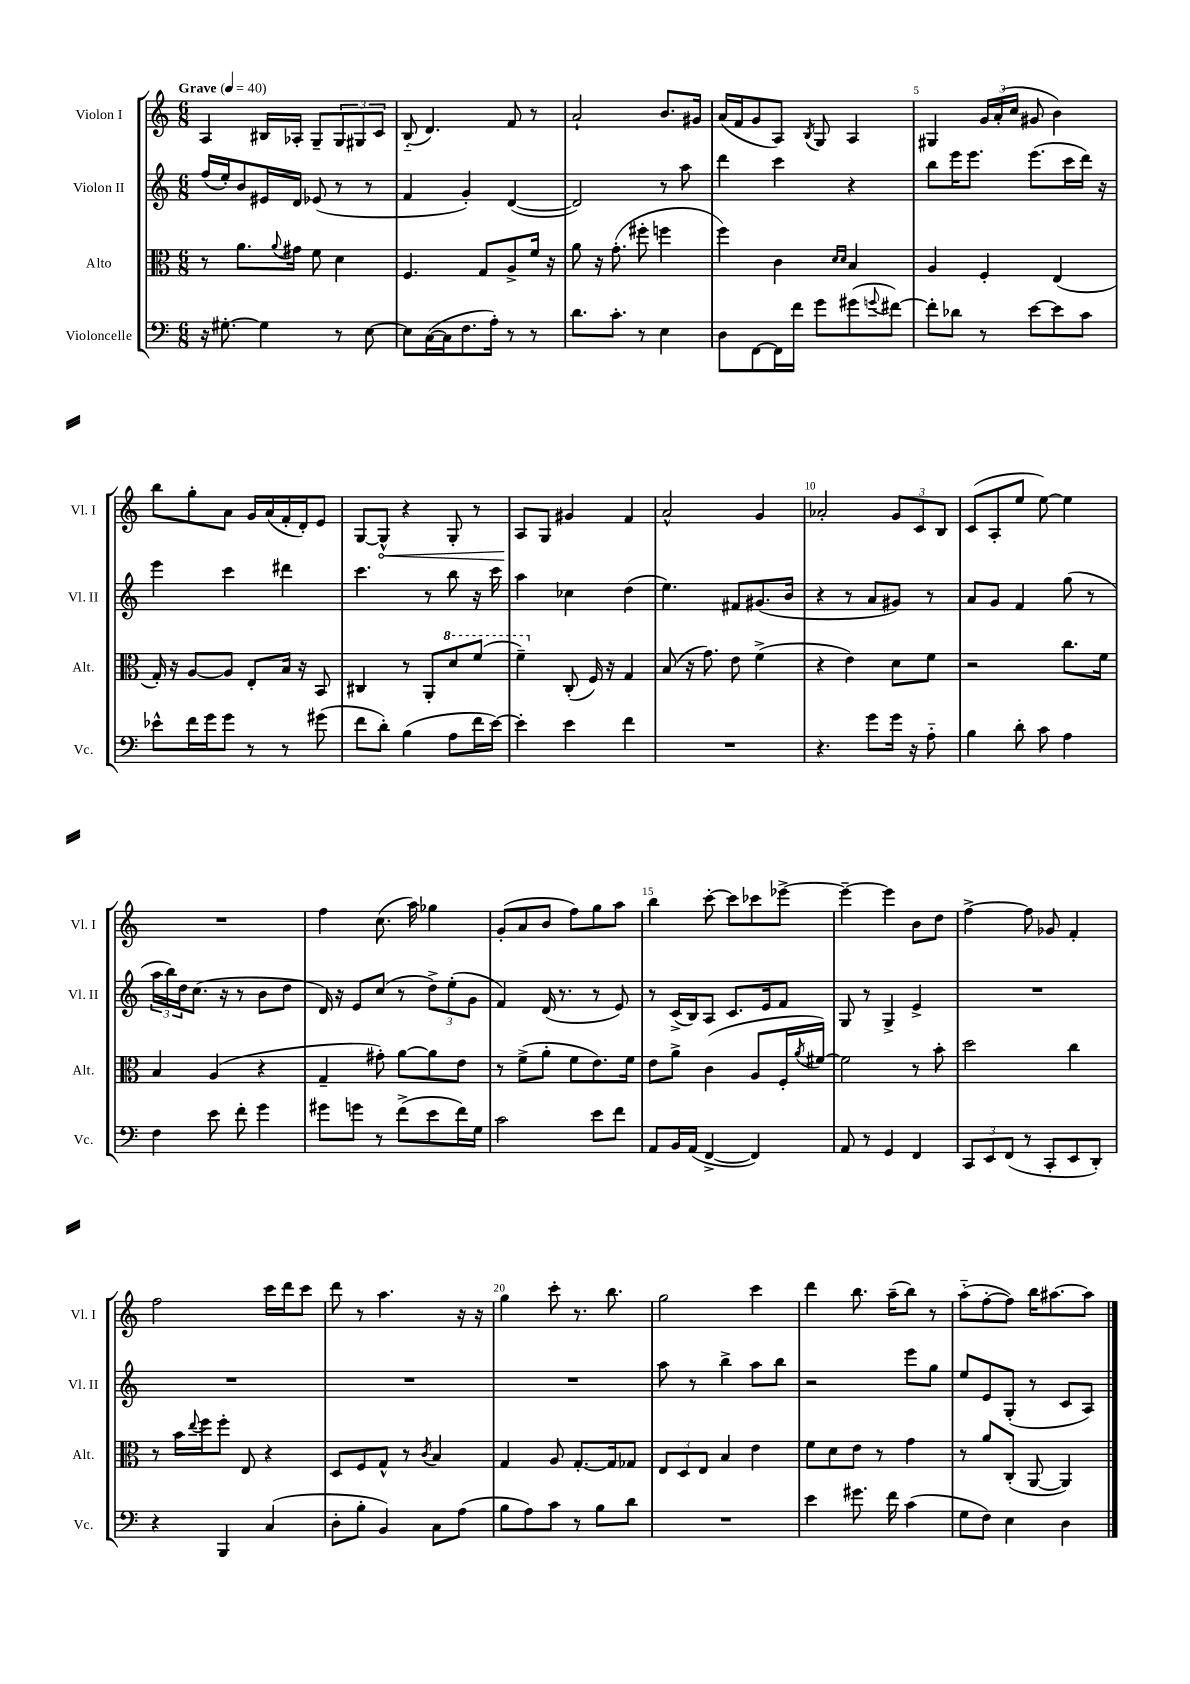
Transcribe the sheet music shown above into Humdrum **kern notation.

**kern	**kern	**kern	**kern
*staff4	*staff3	*staff2	*staff1
*clefF4	*clefC3	*clefG2	*clefG2
*k[]	*k[]	*k[]	*k[]
*M6/8	*M6/8	*M6/8	*M6/8
*MM40	*MM40	*MM40	*MM40
16r	8r	(16ff/LL	4A/
[8.G#'\	.	16ee'/J)	.
.	8.a\L	8b/	.
4G#\]	.	16e#/L	16B#/LL
.	8qqa/	.	.
.	16g#\Jk	16d/JJ	16A-'/JJ
.	8f\	(8e-/	8G~/L
8r	4d\	8r	12G/
.	.	.	12G#/
[8E\	.	8r	.
.	.	.	12c/J
=	=	=	=
8E\]L	4.F/	4f/	(8B'~/
([16C\L	.	.	4.d/)
16C\]J	.	.	.
8.F\	.	4g'/)	.
.	8G/L	.	.
16A'\Jk)	.	.	.
8r	8A^/	([4d/	8f/
8r	16f/Jk	.	8r
.	16r	.	.
=	=	=	=
8.d\L	8a\	2d/])	2a`/
.	16r	.	.
8.c'\J	(8.g'\	.	.
8r	8ff#'\	.	.
4E\	4ff\	8r	8.b/L
.	.	8aa\	.
.	.	.	16g#/Jk
=	=	=	=
8D\L	4ff\)	4ddd\	(16a/LL
.	.	.	16f/J
[8FF\	.	.	8g/
16FF\]L	4c\	4ccc\	8A/J)
16f\JJ	.	.	.
.	.	.	8qB/
8g\L	.	.	8G/
.	16qqd/LL	.	.
.	16qqd/JJ	.	.
(8g#\	4B/	4r	4A/
8qqg/	.	.	.
[8f#\J)	.	.	.
=	=	=	=
8f#'\]L	4A/	8bb\L	4G#/
8d-\J	.	16eee\K	.
.	.	8.eee\J	.
8r	4F'/	.	24g/LL
.	.	.	(24a'/
.	.	.	24cc/JJ
[8e\L	.	(8.eee\L	8g#/
8e\]	(4E/	.	4b\)
.	.	16ccc\L	.
8c\J	.	16ddd\JJ)	.
.	.	16r	.
=	=	=	=
8e-^^\L	16G'/)	4eee\	8bb\L
.	16r	.	.
16f\L	[8A/L	.	8gg'\
16g\J	.	.	.
8g\J	8A/]J	4ccc\	8a\J
8r	8E'/L	.	16g/LL
.	.	.	(16a/
8r	16B/Jk	4ddd#\	16f'/
.	16r	.	16d'/J)
(8g#\	8BB/	.	8e/J
=	=	=	=
8f\L	4C#/	4.ccc\	[8G/L
8d'\J)	.	.	8G^^/]J
(4B\	8r	.	4r
.	8AA'/L	8r	.
8A\L	8dd/	8bb\	8G'/
16f\L	(8ff/J	16r	8r
[16e\JJ)	.	16ccc\	.
=	=	=	=
4e'\]	4ff~\)	4aa\	8A/L
.	.	.	8G/J
4e\	(8C'/	4cc-\	4g#/
.	16F/)	.	.
.	16r	.	.
4f\	4G/	(4dd\	4f/
=	=	=	=
2.r	(8B/	4.ee\)	2a^^/
.	16r	.	.
.	8.g\)	.	.
.	8e\	8f#/L	.
.	(4f^\	(8.g#/	4g/
.	.	16b/Jk	.
=	=	=	=
4.r	4r	4r	2a-'/
.	4e\)	8r	.
8g\L	.	8a/L	.
16g\Jk	8d\L	8g#/J)	12g/L
16r	.	.	.
.	.	.	12c/
8A'~\	8f\J	8r	.
.	.	.	12B/J
=	=	=	=
4B\	2r	8a/L	(8c/L
.	.	8g/J	8A'/
8d'\	.	4f/	8ee/J
8c\	.	.	[8ee\)
4A\	8.cc\L	(8gg\	4ee\]
.	.	8r	.
.	16f\Jk	.	.
=	=	=	=
4F\	4B/	24aa\LL	2.r
.	.	24bb\)	.
.	.	24dd\J	.
.	.	(8.cc\J	.
8e\	(4A/	.	.
.	.	16r	.
8f'\	.	8r	.
4g\	4r	8b\L	.
.	.	8dd\J	.
=	=	=	=
8g#\L	4G~/	16d/)	4ff\
.	.	16r	.
8g\J	.	8e/L	.
8r	8g#'\)	(8cc/J	(8.cc\
(8f^\L	[8a\L	8r	.
.	.	.	16aa\)
8e\	8a\]	12dd^\L)	4gg-\
.	.	(12ee'\	.
16f\L)	8e\J	.	.
.	.	12g\J	.
16G\JJ	.	.	.
=	=	=	=
2c\	8r	4f/)	(8g'/L
.	(8f^\L	.	8a/
.	8a'\J	(16d/	8b/J
.	.	8.r	.
.	8f\L	.	8ff\L)
8e\L	8.e\)	8r	8gg\
8f\J	.	8e/)	8aa\J
.	16f\Jk	.	.
=	=	=	=
8AA/L	8e\L	8r	4bb\
16BB/L	8a^\J	(16c^/LL	.
(16AA/JJ	.	16B/J)	.
[4FF^/	(4c\	8A/J	[8ccc'\
.	.	8.c/L	8ccc\]L
4FF/])	8A/L	.	8ccc-\
.	.	16e/k	.
.	16F'/L	8f/J	[8eee-^\J
.	8qa/	.	.
.	[16f#/JJ)	.	.
=	=	=	=
8AA/	2f#\]	8G/	4eee-~\_
8r	.	8r	.
4GG/	.	4G^/	4eee-\]
4FF/	8r	4e^/	8b\L
.	8b'\	.	8dd\J
=	=	=	=
12CC/L	2dd\	2.r	[4ff^\
12EE/	.	.	.
(12FF/J	.	.	.
8r	.	.	8ff\]
8CC'/L	.	.	8g-/
8EE/	4cc\	.	4f'/
8DD'/J)	.	.	.
=	=	=	=
4r	8r	2.r	2ff\
.	16b\LL	.	.
.	8qqee/	.	.
.	16ff\J	.	.
4BBB/	8ff'\J	.	.
.	8E/	.	.
(4C/	4r	.	16ccc\LL
.	.	.	16ddd\J
.	.	.	8ccc\J
=	=	=	=
8D'\L	8D/L	2.r	8ddd\
8B'\J	8F/	.	8r
4BB/)	8G^^/J	.	4.aa\
.	8r	.	.
.	8qc/	.	.
8C\L	4B/	.	.
(8A\J	.	.	16r
.	.	.	16r
=	=	=	=
8B\L	4G/	2.r	4gg\
8A\)	.	.	.
8c\J	8A/	.	8ccc'\
8r	[8.G'/L	.	8.r
8B\L	.	.	.
.	16G/]k	.	8.bb\
8d\J	8G-/J	.	.
=	=	=	=
2.r	12E/L	8aa\	2gg\
.	12D/	.	.
.	.	8r	.
.	12E/J	.	.
.	4B/	4bb^\	.
.	4e\	8aa\L	4ccc\
.	.	8bb\J	.
=	=	=	=
4e\	8f\L	2r	4ddd\
.	8d\	.	.
8.g#\	8e\J	.	8.bb\
.	8r	.	.
16f\	.	.	(16aa~\LK
(4c\	4g\	8eee\L	8bb\J)
.	.	8gg\J	8r
=	=	=	=
8G\L	8r	8ee/L	(8aa'~\L
8F\J)	8a/L	8e/	[8ff'\
4E\	(8C'/J	(8G'/J	8ff\]J)
.	[8AA/	8r	16bb\LK
.	.	.	[8.aa#\
4D\	4AA/])	8c/L	.
.	.	8A/J)	8aa#\]J
==	==	==	==
*-	*-	*-	*-
